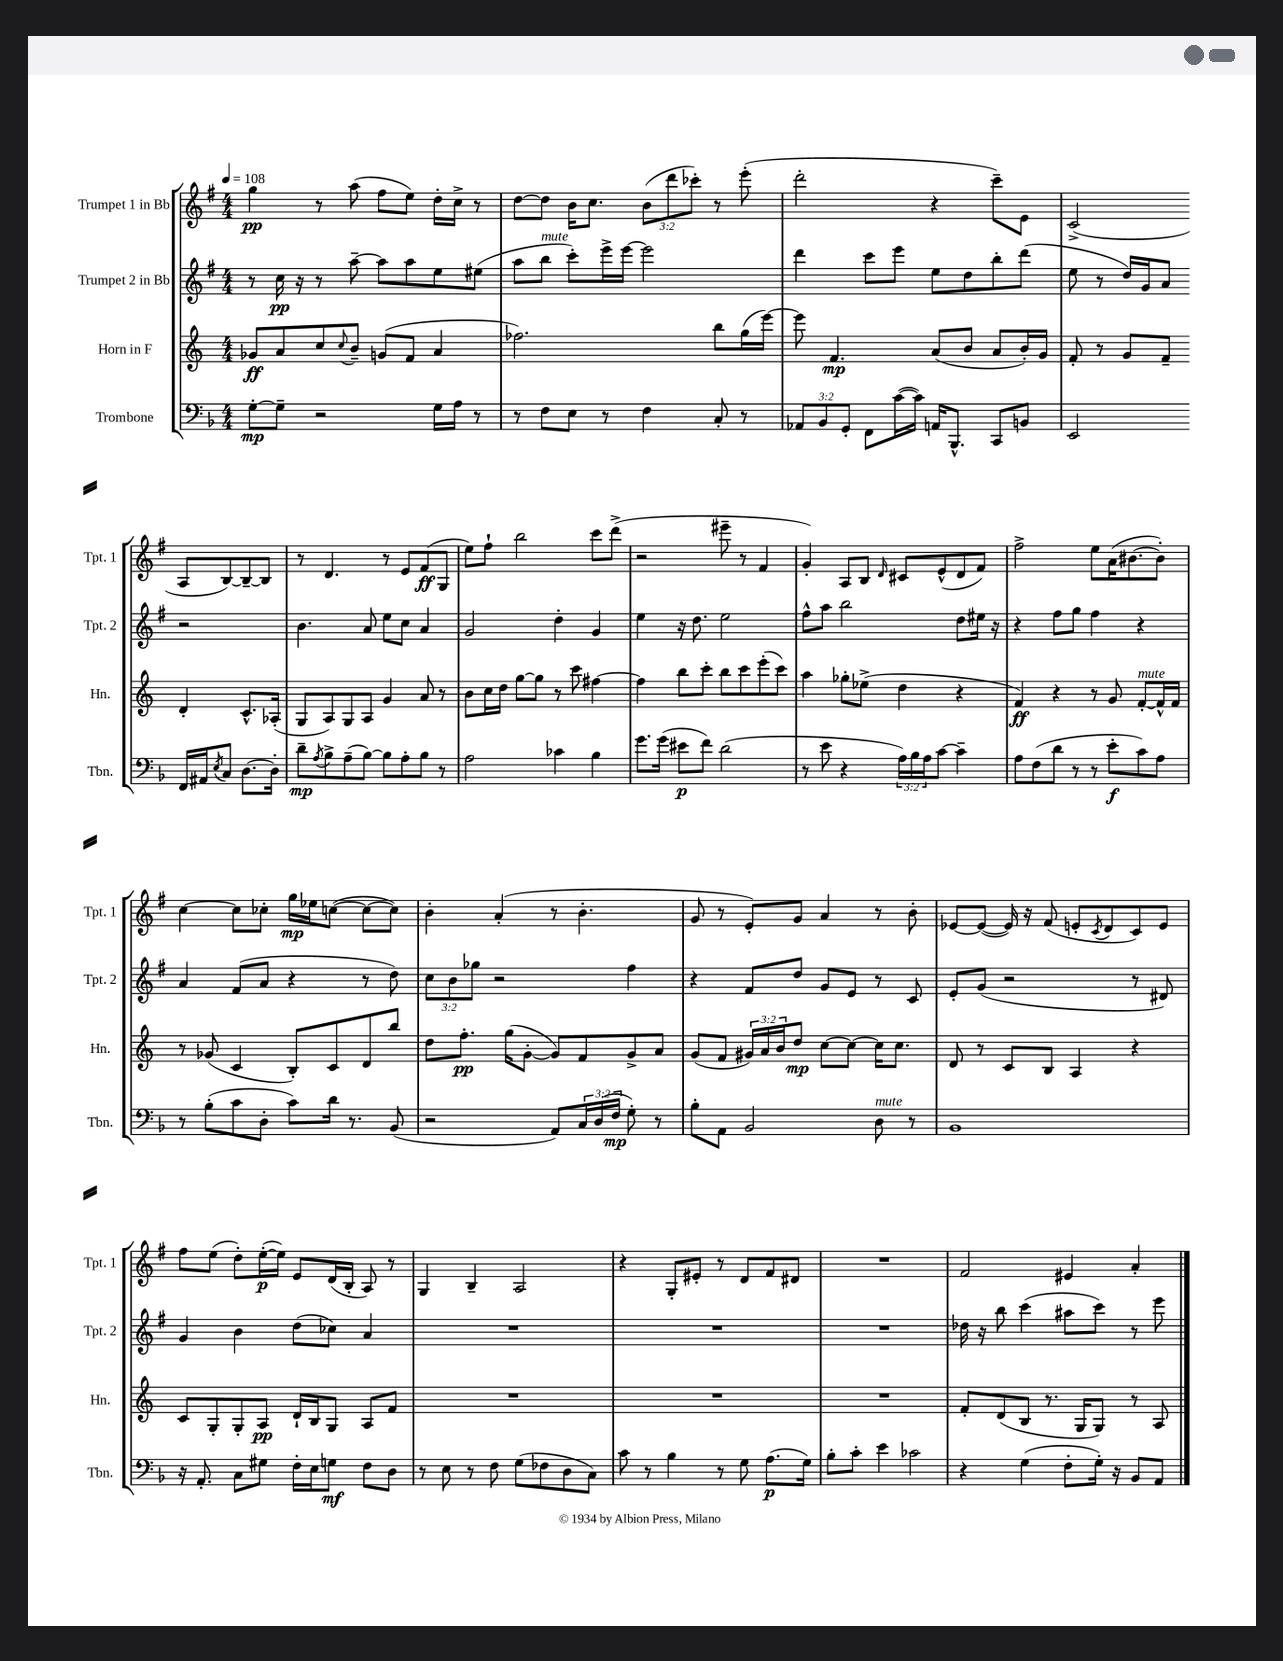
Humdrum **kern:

**kern	**dynam	**kern	**dynam	**kern	**dynam	**kern	**dynam
*part4	*part4	*part3	*part3	*part2	*part2	*part1	*part1
*staff4	*staff4	*staff3	*staff3	*staff2	*staff2	*staff1	*staff1
*I"Trombone	*	*I"Horn in F	*	*I"Trumpet 2 in Bb	*	*I"Trumpet 1 in Bb	*
*I'Tbn.	*	*I'Hn.	*	*I'Tpt. 2	*	*I'Tpt. 1	*
*clefF4	*	*clefG2	*	*clefG2	*	*clefG2	*
*k[b-]	*	*k[]	*	*k[f#]	*	*k[f#]	*
*M4/4	*	*M4/4	*	*M4/4	*	*M4/4	*
*MM108	*	*MM108	*	*MM108	*	*MM108	*
=1	=1	=1	=1	=1	=1	=1	=1
[8G'\L	mp	8g-X/L	ff	8r	.	4gg\	pp
8G~\J]	.	8a/	.	16cc\	pp	.	.
.	.	.	.	16r	.	.	.
2r	.	8cc/	.	8r	.	8r	.
.	.	8qqcc/	.	.	.	.	.
.	.	8b~/J	.	[8aa~\	.	(8aa\	.
.	.	(8gn/L	.	8aa\L]	.	8ff#\L	.
.	.	8f/J	.	8aa\	.	8ee\J)	.
16G\LL	.	4a/	.	8ee\	.	16dd'\LL	.
16A\JJ	.	.	.	.	.	16cc^\JJ	.
8r	.	.	.	(8ee#X\J	.	8r	.
=2	=2	=2	=2	=2	=2	=2	=2
8r	.	2.ff-X\)	.	8aa\L	.	[8dd\L	.
!	!	!	!	!LO:TX:a:i:t=mute	!	!	!
8F\L	.	.	.	8bb\J	.	8dd\J]	.
8E\J	.	.	.	8ccc'\L)	.	16b\KL	.
.	.	.	.	.	.	8.cc\J	.
8r	.	.	.	16eee^\L	.	.	.
.	.	.	.	[16eee\JJ	.	.	.
4F\	.	.	.	2eee\]	.	(12b\L	.
.	.	.	.	.	.	12ddd\	.
.	.	.	.	.	.	12ccc-X'\J)	.
8C'/	.	8bb\L	.	.	.	8r	.
8r	.	(16gg\L	.	.	.	(8eee'\	.
.	.	[16eee\JJ)	.	.	.	.	.
=3	=3	=3	=3	=3	=3	=3	=3
12AA-X/L	.	8eee\]	.	4ddd\	.	2ddd'\	.
12BB-/	.	.	.	.	.	.	.
.	.	4.f/	mp	.	.	.	.
12GG'/J	.	.	.	.	.	.	.
8FF\L	.	.	.	8ccc\L	.	.	.
([16c\L	.	.	.	8eee\J	.	.	.
16c\JJ])	.	.	.	.	.	.	.
16AAn/KL	.	(8a/L	.	8ee\L	.	4r	.
8.BBB-^^/J	.	.	.	.	.	.	.
.	.	8b/J	.	8dd\	.	.	.
8CC/L	.	8a/L	.	8bb'\	.	8ccc~\L)	.
8BBn/J	.	16b'/L)	.	(8ddd\J	.	8e\J	.
.	.	16g/JJ	.	.	.	.	.
=4	=4	=4	=4	=4	=4	=4	=4
2EE/	.	8f'/	.	8ee\	.	(2c^/	.
.	.	8r	.	8r	.	.	.
.	.	8g/L	.	16dd/LL)	.	.	.
.	.	.	.	16g/J	.	.	.
.	.	8f~/J	.	8a/J	.	.	.
16FF/LL	.	4d'/	.	2r	.	8A/L	.
16AA#X/J	.	.	.	.	.	.	.
8qE/	.	.	.	.	.	.	.
8C/J	.	.	.	.	.	[8B/)	.
[8.D\L	.	8.c^^/L	.	.	.	8B~/_	.
.	.	.	.	.	.	8B/J]	.
16D'\Jk]	.	(16A-X'/Jk	.	.	.	.	.
!!LO:LB:g=z
=5	=5	=5	=5	=5	=5	=5	=5
8d~\L	mp	8G/L	.	4.b\	.	8r	.
8qA/	.	.	.	.	.	.	.
8B-^\	.	8A/)	.	.	.	4.d/	.
(8A~\	.	8G/	.	.	.	.	.
[8B-\J)	.	8A/J	.	8a/	.	.	.
8B-\L]	.	4g/	.	8ee\L	.	8r	.
8A'\	.	.	.	8cc\J	.	8e/L	.
8B-\J	.	8a/	.	4a/	.	(8f#/	ff
8r	.	8r	.	.	.	8G/J	.
=6	=6	=6	=6	=6	=6	=6	=6
2A\	.	8b\L	.	2g/	.	8ee\L)	.
.	.	16cc\L	.	.	.	8ff#`\J	.
.	.	16dd\JJ	.	.	.	.	.
.	.	[8gg\L	.	.	.	2bb\	.
.	.	8gg\J]	.	.	.	.	.
4c-X\	.	8r	.	4dd'\	.	.	.
.	.	8ccc\	.	.	.	.	.
4B-\	.	[4ff#X\	.	4g/	.	8ccc\L	.
.	.	.	.	.	.	(8ddd^\J	.
=7	=7	=7	=7	=7	=7	=7	=7
8.g\L	.	4ff#\]	.	4ee\	.	2r	.
(16g\Jk	.	.	.	.	.	.	.
8e#X\L	p	8bb\L	.	16r	.	.	.
.	.	.	.	8.dd\	.	.	.
8f\J)	.	8ccc'\J	.	.	.	.	.
(2d\	.	8bb\L	.	2ee\	.	8eee#X~\	.
.	.	8ccc\	.	.	.	8r	.
.	.	(8eee'\	.	.	.	4f#/	.
.	.	8ccc\J)	.	.	.	.	.
=8	=8	=8	=8	=8	=8	=8	=8
8r	.	4aa\	.	8ff#^^\L	.	4g'/)	.
8e\	.	.	.	8aa\J	.	.	.
4r	.	8gg-X'\L	.	2bb\	.	8A/L	.
.	.	(8ee-X^\J	.	.	.	8B/J	.
.	.	.	.	.	.	16qqd/	.
24A\LL)	.	4dd\	.	.	.	8c#X/L	.
24B-\	.	.	.	.	.	.	.
24A\J	.	.	.	.	.	.	.
[8c\J	.	.	.	.	.	(8e^^/	.
4c~\]	.	4r	.	8dd\L	.	8d/	.
.	.	.	.	16ee#X\Jk	.	8f#/J)	.
.	.	.	.	16r	.	.	.
=9	=9	=9	=9	=9	=9	=9	=9
8A\L	.	4f/)	ff	4r	.	2ff#^\	.
(8F\	.	.	.	.	.	.	.
8d\J	.	4r	.	8ff#\L	.	.	.
8r	.	.	.	8gg\J	.	.	.
8r	.	8r	.	4ff#\	.	8ee\L	.
8e'\L	f	8g/	.	.	.	(16a\K	.
.	.	.	.	.	.	[8.b#X\	.
!	!	!LO:TX:a:i:t=mute	!	!	!	!	!
8c\)	.	[8f'/L	.	4r	.	.	.
8A\J	.	16f^^/L]	.	.	.	8b#'\J])	.
.	.	16f/JJ	.	.	.	.	.
!!LO:LB:g=z
=10	=10	=10	=10	=10	=10	=10	=10
8r	.	8r	.	4a/	.	[4cc\	.
(8B-'\L	.	(8g-X/	.	.	.	.	.
8c\	.	4c/	.	(8f#/L	.	8cc\L]	.
8D'\J	.	.	.	8a/J	.	8cc-X'\J	.
8c\L)	.	8B'/L)	.	4r	.	16gg\LL	mp
.	.	.	.	.	.	16ee-X\J	.
16d\Jk	.	8c/	.	.	.	([8ccn\J	.
8.r	.	.	.	.	.	.	.
.	.	8d/	.	8r	.	8cc\L_	.
(8BB-/	.	8bb/J	.	8dd\)	.	8cc\J])	.
=11	=11	=11	=11	=11	=11	=11	=11
2r	.	8dd\L	.	12cc\L	.	4b'\	.
.	.	.	.	12b\	.	.	.
.	.	8.ff'\J	pp	.	.	.	.
.	.	.	.	12gg-X\J	.	.	.
.	.	.	.	2r	.	(4a'/	.
.	.	(16gg\KL	.	.	.	.	.
.	.	[8g'\J	.	.	.	.	.
8AA/L)	.	8g/L])	.	.	.	8r	.
24C/L	.	8f/	.	.	.	4.b'\	.
(24D/	.	.	.	.	.	.	.
24F/JJ	mp	.	.	.	.	.	.
8G'\)	.	8g^/	.	4ff#\	.	.	.
8r	.	8a/J	.	.	.	.	.
=12	=12	=12	=12	=12	=12	=12	=12
8B-'\L	.	(8g/L	.	4r	.	8g/	.
8AA\J	.	8f/J	.	.	.	8r	.
2BB-/	.	24g#X/LL)	.	8f#/L	.	8e'/L)	.
.	.	24a/	.	.	.	.	.
.	.	24b/J	.	.	.	.	.
.	.	8dd/J	mp	8dd/J	.	8g/J	.
.	.	[8cc\L	.	8g/L	.	4a/	.
.	.	8cc\J_	.	8e/J	.	.	.
!LO:TX:a:i:t=mute	!	!	!	!	!	!	!
8D\	.	16cc\KL]	.	8r	.	8r	.
.	.	8.cc\J	.	.	.	.	.
8r	.	.	.	8c/	.	8b'\	.
=13	=13	=13	=13	=13	=13	=13	=13
1BB-	.	8d/	.	8e'/L	.	[8e-X/L	.
.	.	8r	.	(8g/J	.	(8e-/J_	.
.	.	8c/L	.	2r	.	16e-/])	.
.	.	.	.	.	.	16r	.
.	.	8B/J	.	.	.	(8f#/	.
.	.	4A/	.	.	.	8en'/L	.
.	.	.	.	.	.	8qc/	.
.	.	.	.	.	.	8d/	.
.	.	4r	.	8r	.	8c/)	.
.	.	.	.	8d#X/)	.	8e/J	.
!!LO:LB:g=z
=14	=14	=14	=14	=14	=14	=14	=14
16r	.	8c/L	.	4g/	.	8ff#\L	.
8.AA'/	.	.	.	.	.	.	.
.	.	8G'/	.	.	.	(8ee\J	.
8C\L	.	8G'/	.	4b\	.	8dd'\L)	.
8G#X\J	.	8A/J	pp	.	.	([16ee'\L	p
.	.	.	.	.	.	16ee\JJ])	.
16F'\LL	.	16d`/LL	.	(8dd\L	.	8e/L	.
16E\J	.	16B/J	.	.	.	.	.
8Gn\J	mf	8G/J	.	8cc-X\J)	.	(16d/L	.
.	.	.	.	.	.	16B'/JJ	.
8F\L	.	8A/L	.	4a/	.	8A/)	.
8D\J	.	8f/J	.	.	.	8r	.
=15	=15	=15	=15	=15	=15	=15	=15
8r	.	1r	.	1r	.	4G/	.
8E\	.	.	.	.	.	.	.
8r	.	.	.	.	.	4B~/	.
8F\	.	.	.	.	.	.	.
(8G\L	.	.	.	.	.	2A/	.
8F-X\	.	.	.	.	.	.	.
8D\	.	.	.	.	.	.	.
8C\J)	.	.	.	.	.	.	.
=16	=16	=16	=16	=16	=16	=16	=16
8c\	.	1r	.	1r	.	4r	.
8r	.	.	.	.	.	.	.
4B-\	.	.	.	.	.	8G'/L	.
.	.	.	.	.	.	8e#X'/J	.
8r	.	.	.	.	.	8r	.
8G\	.	.	.	.	.	8d/L	.
(8.A\L	p	.	.	.	.	8f#/	.
.	.	.	.	.	.	8d#X/J	.
16G\Jk)	.	.	.	.	.	.	.
=17	=17	=17	=17	=17	=17	=17	=17
8B-'\L	.	1r	.	1r	.	1r	.
8c'\J	.	.	.	.	.	.	.
4e\	.	.	.	.	.	.	.
2c-X\	.	.	.	.	.	.	.
=18	=18	=18	=18	=18	=18	=18	=18
4r	.	8f'/L	.	16dd-X\	.	2f#/	.
.	.	.	.	16r	.	.	.
.	.	(8d/	.	8bb\	.	.	.
(4G\	.	8B/J	.	(4ccc\	.	.	.
.	.	8.r	.	.	.	.	.
8F'\L	.	.	.	8aa#X\L	.	4e#X/	.
.	.	16G/KL	.	.	.	.	.
16G'\Jk)	.	8G/J)	.	8ccc\J)	.	.	.
16r	.	.	.	.	.	.	.
8BB-/L	.	8r	.	8r	.	4a'/	.
8AA/J	.	8A/	.	8eee\	.	.	.
==	==	==	==	==	==	==	==
*-	*-	*-	*-	*-	*-	*-	*-
